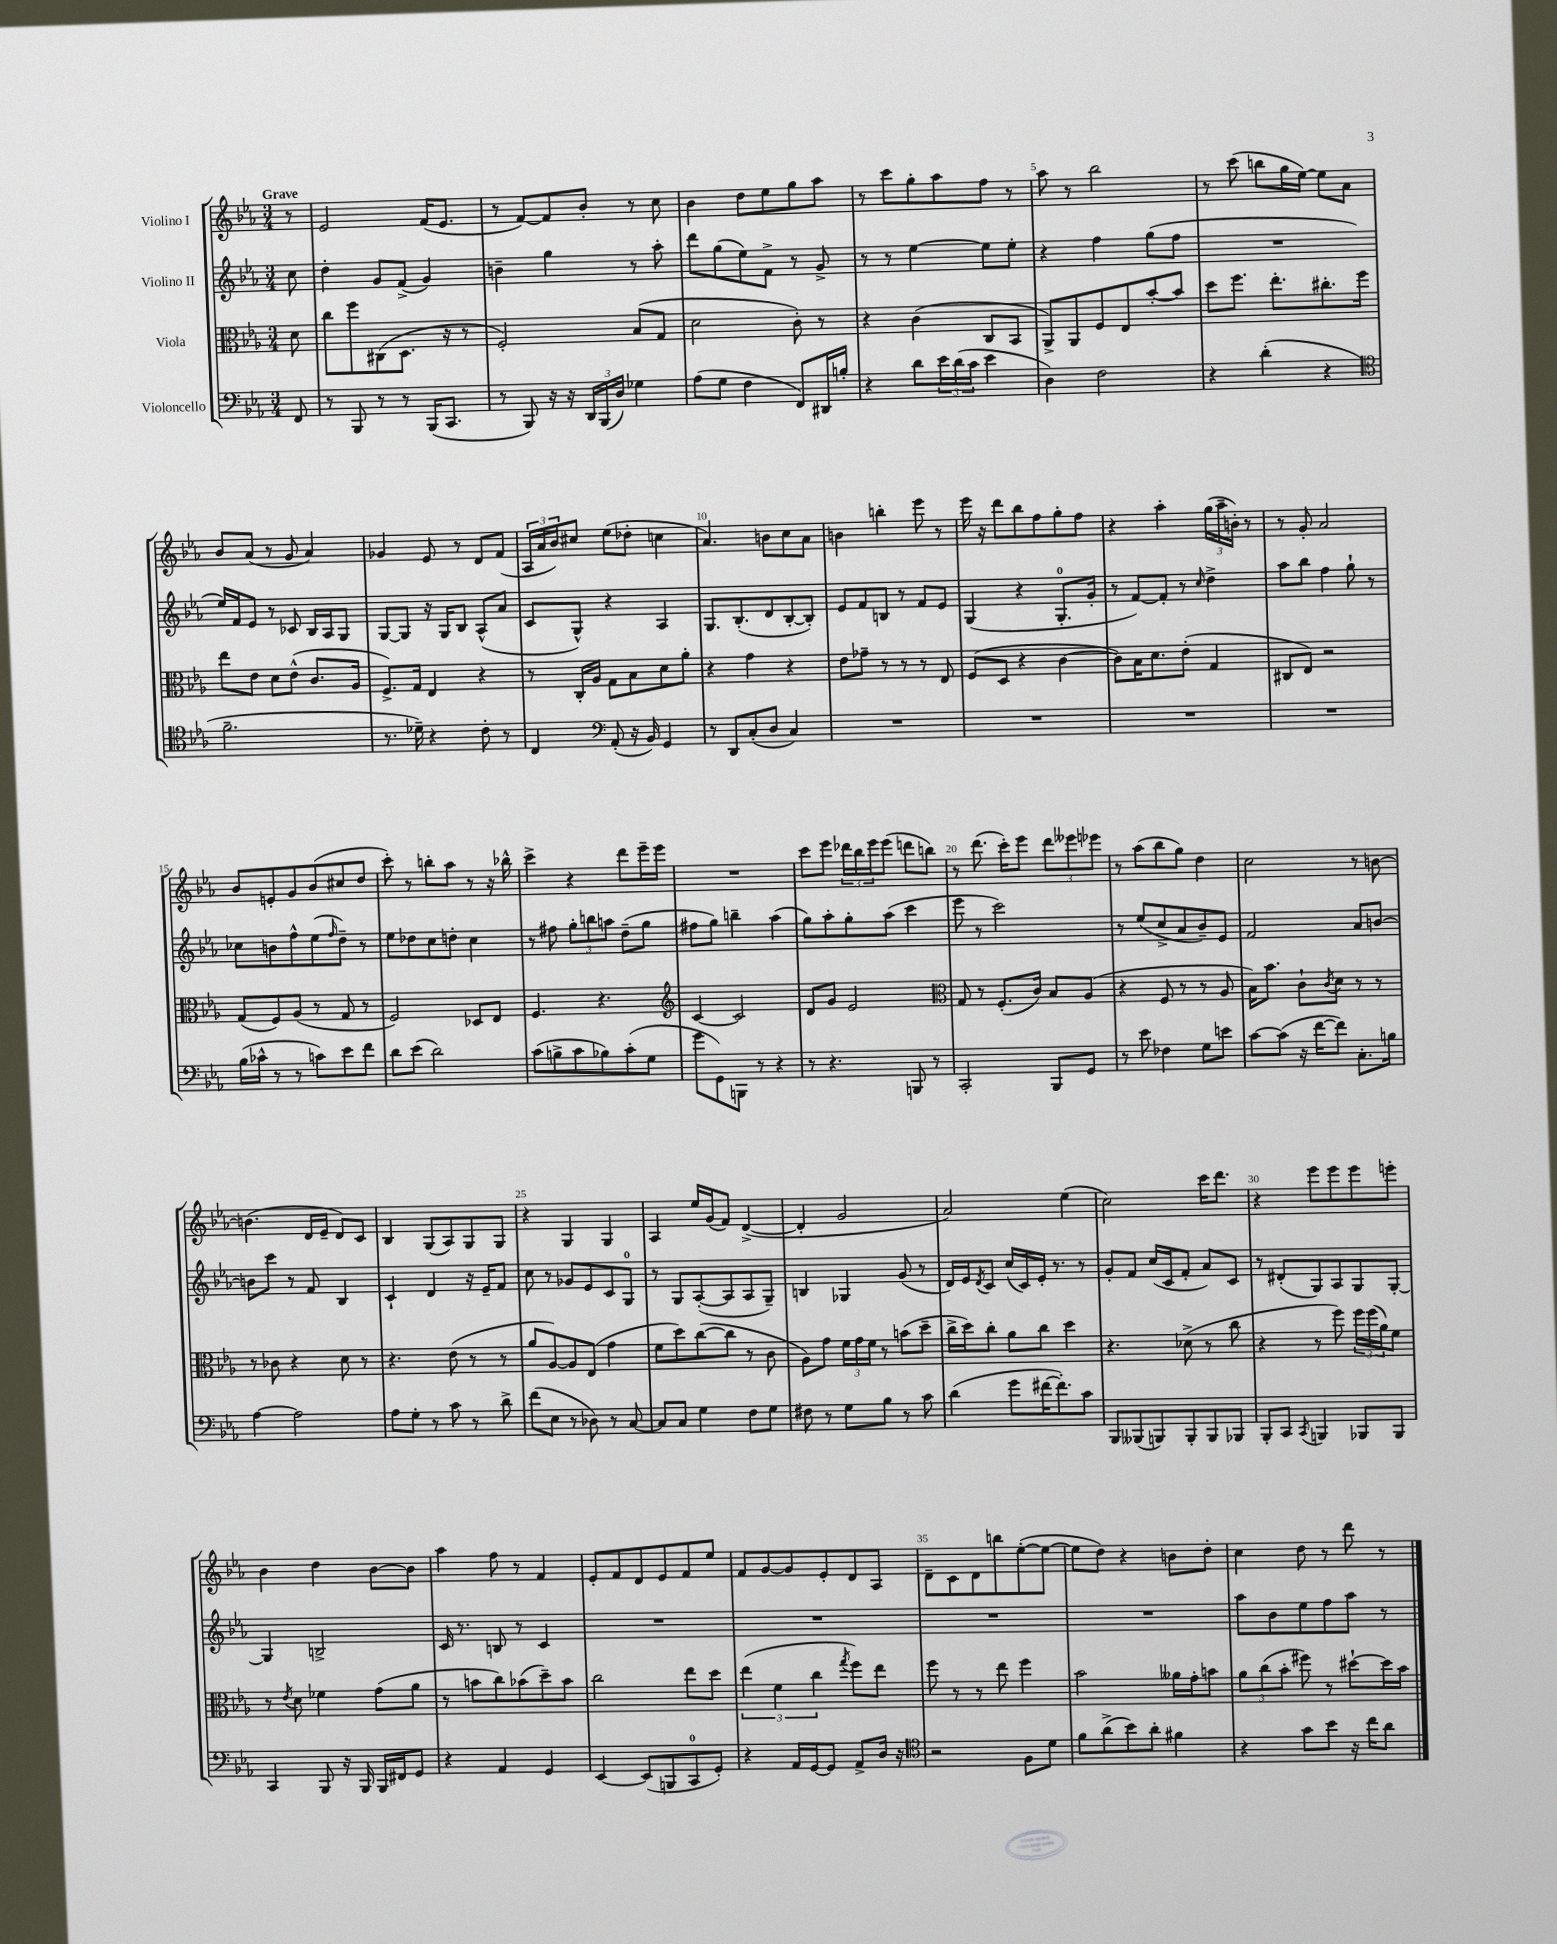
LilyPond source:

<<
\new StaffGroup <<
\new Staff = "s0" \with { instrumentName = "Violino I" } {
    \clef treble \key ees \major \numericTimeSignature \time 3/4 \partial 8 \tempo "Grave"
    r8 |
    ees'2 f'16( ees'8. |
    r8 f'8~) f'8 bes'8-. r8 c''8 |
    bes'4 d''8 ees''8 g''8 aes''8 |
    r8 c'''8 g''8-. aes''8 f''8 r8 |
    aes''8 r8 bes''2 |
    r8 c'''8( b''8 g''16 ees''16~) ees''8 aes'8 |
    bes'8 aes'8( r8 g'8 aes'4) |
    ges'4 ees'8 r8 d'8 f'8( |
    \tuplet 3/2 { aes16 aes'16 bes'16) } cis''8 ees''8( des''8-. c''4 |
    aes'4.) b'8 c''8 aes'8 |
    b'4 b''4-. ees'''8 r8 |
    ees'''16 r16 d'''8 bes''8 f''8 g''8-. f''8 |
    r4 aes''4-. \tuplet 3/2 { g''16( aes''16-- b'16-.) } r8 |
    r8 g'8-. aes'2 |
    bes'8 e'8-. g'8 bes'8( cis''8 d''8 |
    c'''8-.) r8 b''8-. aes''8 r8 r16 bes''16-^ |
    c'''4-> r4 d'''8 ees'''16-- ees'''16 |
    R2. |
    c'''8 ees'''8 \tuplet 3/2 { des'''16 bes''16 ees'''16 } ees'''8( d'''8 b''8) |
    r8 d'''8.( c'''16-.) ees'''8 \tuplet 3/2 { d'''8 eeses'''8 ees'''8 } |
    r8 aes''8( bes''8 g''8) d''4 |
    c''2 r8 b'8~ |
    b'4.( d'16 ees'16-- d'8) c'8 |
    bes4 g8( aes8) g8 g8 |
    r4 g4 g4 |
    aes4 ees''16 g'16( f'8) d'4~->( |
    d'4-. g'2 |
    aes'2) ees''4( |
    c''2) c'''16 d'''8. |
    r4 ees'''8 ees'''8 ees'''8 e'''8-. |
    bes'4 d''4 bes'8~ bes'8 |
    aes''4 f''8 r8 f'4 |
    ees'8-. f'8 d'8 ees'8 f'8 ees''8 |
    f'8 g'8~ g'8 ees'8-. d'8 aes8 |
    d'8-- c'8 d'8 b''8 ees''8~-.( ees''8~ |
    ees''8 d''8) r4 b'8 d''8-. |
    c''4 d''8 r8 d'''8 r8 \bar "|." |
}
\new Staff = "s1" \with { instrumentName = "Violino II" } {
    \clef treble \key ees \major \numericTimeSignature \time 3/4 \partial 8
    c''8 |
    d''4-. g'8 f'8->( g'4) |
    b'4-- g''4 r8 aes''8-. |
    d'''8 g''8( ees''8) f'8-> r8 g'8-> |
    r8 r8 ees''4~ ees''8 ees''8-. |
    r4 f''4 g''8( f''8 |
    R2. |
    ees''16) f'16 ees'8 r8 ces'8 bes16 aes16 g8 |
    g8~ g8 r16 g16 bes8 aes8-^( aes'8 |
    c'8 g8-^) r4 aes4 |
    g8. bes8.-.( d'8 bes8~-. bes8-.) |
    ees'8 f'8 b8 r8 f'8 ees'8 |
    g4( r4 g8.-0-. g'16-. |
    r8 f'8~) f'8-. r8 \grace { c''16 } d''4-> |
    aes''8 bes''8 f''4 g''8-! r8 |
    ces''8 b'8 f''8-^ ees''8( \grace { f''16 } d''8--) r8 |
    ees''8 des''8 c''8 d''8-. c''4 |
    r8 fis''8 \tuplet 3/2 { g''8-. b''8 a''8 } d''8--( g''8 |
    fis''8 g''8) b''4-- aes''4( |
    g''8) aes''8-. g''8-. aes''8( c'''4 |
    ees'''8 r8 c'''2) |
    r8 ees''8( c''8-> aes'8 bes'8--) ees'8 |
    f'2 aes'8 b'8~ |
    b'8 c'''8 r8 f'8 bes4 |
    c'4-! d'4 r16 ees'16-- f'8 |
    c''8 r8 ges'8 ees'8 c'8 g8-0 |
    r8 g8 aes8~-.( aes8 aes8 g8--) |
    b4 ges4 g'8( r8 |
    d'16) ees'16 \acciaccatura { d'8 } c'8 c''16( c'16) ees'16-. r8. r8 |
    g'8-. f'8 c''16( c'16 f'8-. aes'8) c'8 |
    r8 dis'8-.( g8) aes8 g8 g8~-. |
    g4 b2-> |
    c'16 r8. b8 r8 c'4 |
    R2. |
    R2. |
    R2. |
    R2. |
    aes''8 bes'8 ees''8 f''8 aes''8 r8 \bar "|." |
}
\new Staff = "s2" \with { instrumentName = "Viola" } {
    \clef alto \key ees \major \numericTimeSignature \time 3/4 \partial 8
    d'8 |
    c''8 f''8 cis8( d8. r16 r8 |
    f2-.) bes8( g8 |
    d'2 c'8-.) r8 |
    r4 c'4( c8 bes,8 |
    aes,8->) aes,8 f8 ees8 bes'8~-. bes'8 |
    d''8 f''8. ees''8.-. cis''8.-. f''16 |
    ees''8 ees'8 d'8 ees'8-^( c'8. aes16 |
    f8.->) g16 ees4 r4 |
    r8 c16-. aes16 g8 bes8 d'8 aes'8-. |
    r4 g'4 r4 |
    ees'8 ges'8-- r8 r8 r8 ees8 |
    f8( d8 r4 c'4~ |
    c'8) bes16 d'8. ees'8-.( g4 |
    cis8 ees8) r2 |
    g8( f8) aes8( r8 g8 r8 |
    f2) des8 ees8 |
    f4. r4. |
    \clef treble c'4~ c'2 |
    d'8 g'8 ees'2 |
    \clef alto g8 r8 f8.-.( c'16) bes8 aes8( |
    r4 f8 r8 r8 aes8 |
    bes16) bes'8. c'8-! \acciaccatura { c'8 } d'8 r8 r8 |
    r8 ces'8 r4 d'8 r8 |
    r4. ees'8( r8 r8 |
    aes'8 aes8~) aes8 ees8( g'4 |
    f'8 d''8) c''8~( c''8 r8 c'8 |
    aes8) g'8 \tuplet 3/2 { f'16 g'16 f'16 } r8 b'8( d''8-- |
    c''16-> d''16) c''8-. aes'8 c''8 d''4 |
    r4. des'8->( r8 c''8 |
    r4 r8 f''8) \tuplet 3/2 { f''16 f''16( aes'16) } f'8 |
    r8 \acciaccatura { ees'8 } d'8 fes'4 g'8( aes'8 |
    r8 b'8 c''8) bes'8( d''8--) bes'8 |
    c''2 ees''8 d''8 |
    \tuplet 3/2 { ees''4( f'4 c''4 } \acciaccatura { g''8 } f''8) ees''8 |
    f''8 r8 r8 ees''8 f''4 |
    bes'2 aeses'16 g'16-. b'8 |
    \tuplet 3/2 { aes'8 c''8( bes'8-. } fis''8) r8 dis''8~-! dis''16 bes'16 \bar "|." |
}
\new Staff = "s3" \with { instrumentName = "Violoncello" } {
    \clef bass \key ees \major \numericTimeSignature \time 3/4 \partial 8
    f,8 |
    r8 bes,,8 r8 r8 bes,,16( c,8. |
    r8 bes,,8) r16 r16 \tuplet 3/2 { d,16 bes,,16( d16) } ges4 |
    aes8( g8 f4 f,8) dis,16 b16-. |
    r4 d'8 \tuplet 3/2 { ees'16 d'16( c'16 } ees'4 |
    d4) f2 |
    r4 d'4-.( r4 |
    \clef tenor f'2.-- |
    r8. des'16--) r4 c'8-. r8 |
    c4 \clef bass aes,8-.( r16 bes,16) g,4 |
    r8 d,8 c8-.( d8 c4) |
    R2. |
    R2. |
    R2. |
    R2. |
    bes16( ces'16-^ r8 r8 c'8) ees'8 f'8 |
    d'8 ees'8( d'2) |
    c'8( b8-> c'8 bes8) c'8-.( g8 |
    g'8 g,8) b,,8 r8 r4 |
    r8 r4. b,,8 r8 |
    c,2-. bes,,8 g,8 |
    r8 ees'8 fes4 g8 e'8 |
    c'8~ c'8( r16 f'16~ f'8) c8.-. b16 |
    aes4~ aes2 |
    aes8 g8-. r8 c'8 r8 d'8-> |
    f'8( ees8 r8 des8) r8 c8~ |
    c8 c8 g4 f8 g8 |
    fis8 r8 g8 bes8 r8 c'8 |
    d'4( g'8 fis'16~ fis'8.-.) c'8 |
    bes,,8 beses,,8( b,,8) b,,8-. b,,8 bes,,8 |
    bes,,8-. c,8 \acciaccatura { c,8 } b,,4 bes,,8 bes,,8 |
    c,4 bes,,8 r16 bes,,16 bes,,16 fis,16 g,8 |
    r4 aes,4 g,4 |
    ees,4~ ees,8( b,,8 c,8-0 g,8-.) |
    r4 aes,16 g,16~ g,8 aes,8-> d16 r16 |
    \clef tenor r2 f8 d'8 |
    f'8 aes'8->( bes'8) aes'8-. fis'4 |
    r4 g'8 bes'8 r16 c''16 aes'8 \bar "|." |
}
>>
>>
\layout { \context { \Score \override BarNumber.break-visibility = ##(#f #t #t) barNumberVisibility = #(every-nth-bar-number-visible 5) } }
